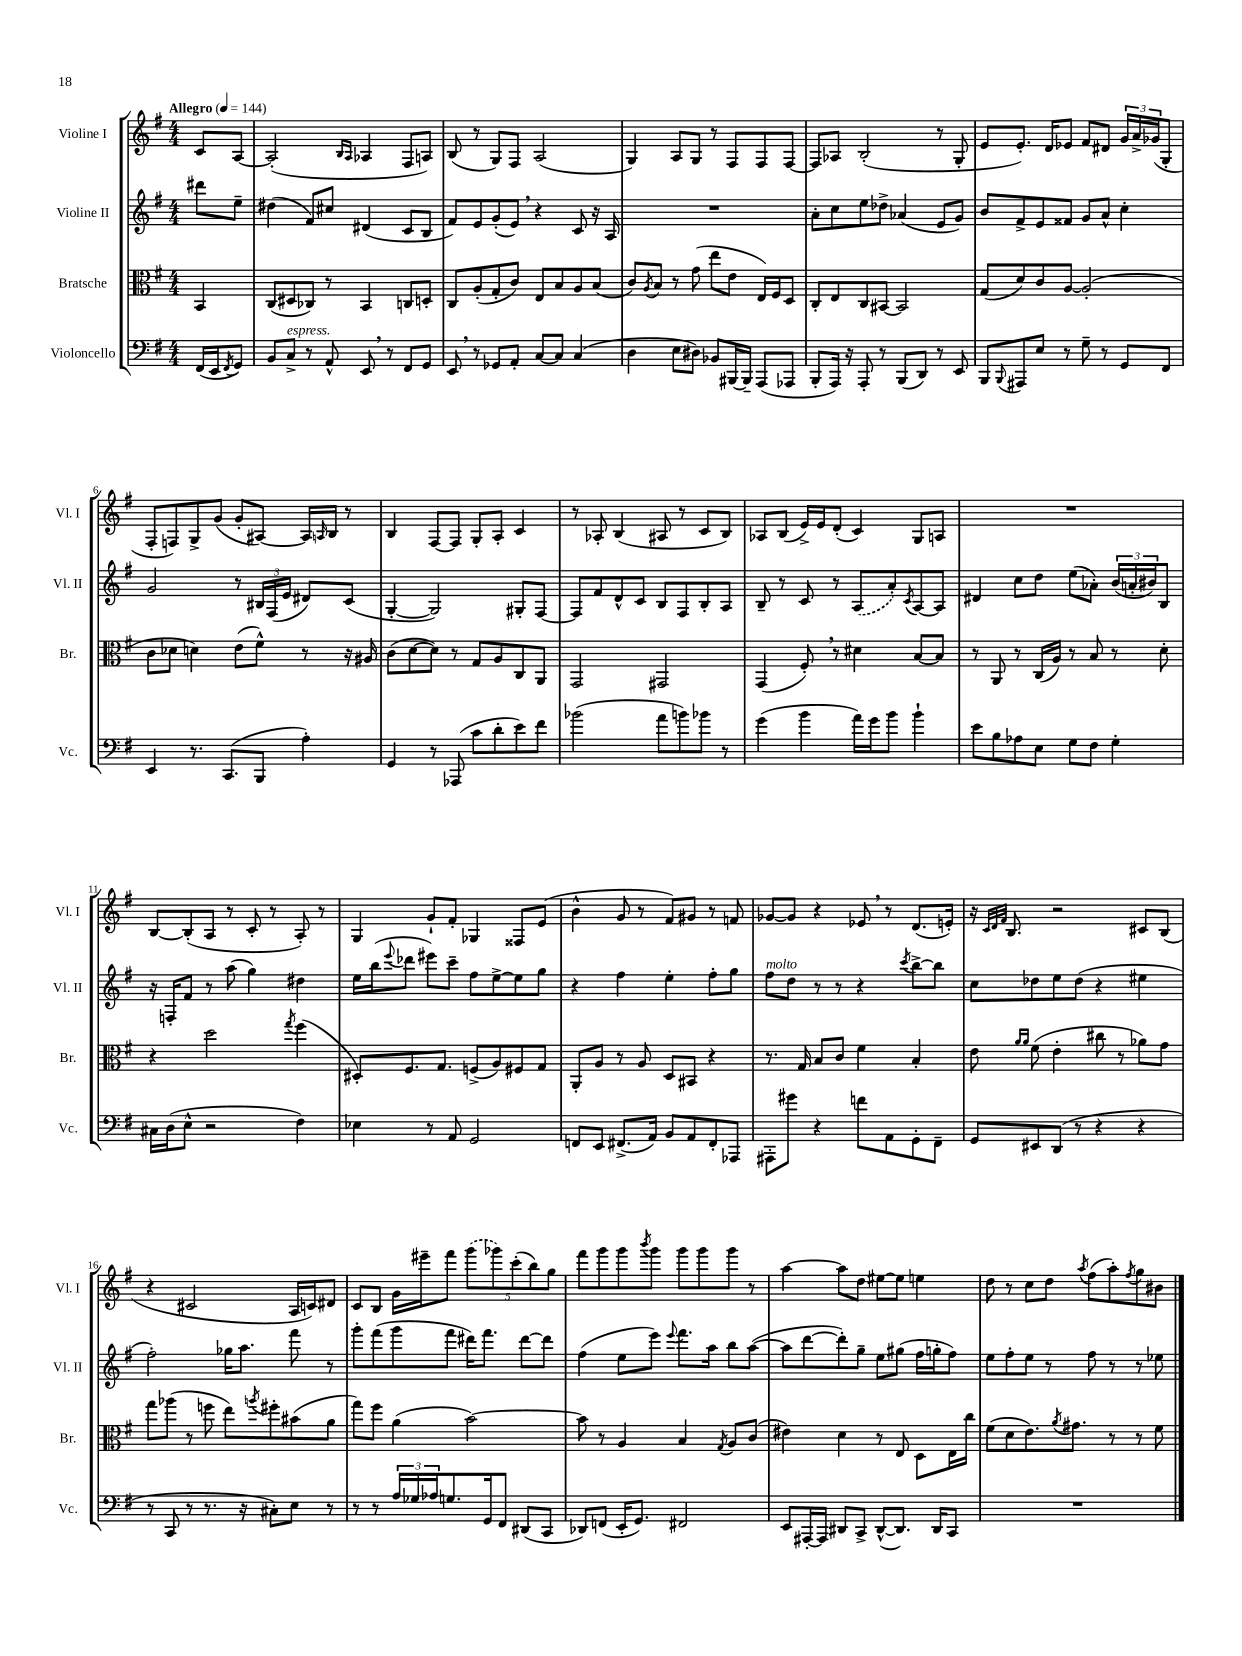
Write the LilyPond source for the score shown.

<<
\new StaffGroup <<
\new Staff = "s0" \with { instrumentName = "Violine I" shortInstrumentName = "Vl. I" } {
    \clef treble \key g \major \numericTimeSignature \time 4/4 \partial 4 \tempo "Allegro" 4 = 144
    c'8 a8~ |
    a2-.( \grace { b16 a16 } aes4 fis8 a8) |
    b8( r8 g8) fis8 a2( |
    g4) a8 g8 r8 fis8 fis8 fis8~ |
    fis8 aes8 b2-.( r8 g8-. |
    e'8 e'8.-.) d'16 ees'8 fis'8 dis'8 \tuplet 3/2 { g'16 a'16-> ges'16( } g8-. |
    fis8-. f8) g8-> g'8( g'8-. ais8~) ais16 \grace { a16 } b16 r8 |
    b4 fis8~ fis8 g8-. a8-. c'4 |
    r8 aes8-. b4( ais8 r8 c'8 b8) |
    aes8 b8( e'16->) e'16 d'8-.( c'4) g8 a8 |
    R1 |
    b8~ b8-.( a8 r8 c'8-. r8 a8-.) r8 |
    g4 g'8-! fis'8-. ges4 fisis8 e'8( |
    b'4-^ g'8 r8 fis'8) gis'8 r8 f'8 |
    ges'8~ ges'8 r4 ees'8 \breathe r8 d'8.( e'16-.) |
    r16 \grace { c'32 d'32 fis'32 } b8. r2 cis'8 b8( |
    r4 cis'2 a16 c'16) dis'8 |
    c'8 b8 g'16 eis'''16-- fis'''8 \tuplet 5/4 { \once \slurDashed g'''8( ges'''8) c'''8-.( b''8) g''8 } |
    fis'''8 g'''8 g'''8 \acciaccatura { b'''8 } g'''8 g'''8 g'''8 g'''8 r8 |
    a''4~ a''8 d''8 eis''8~ eis''8 e''4 |
    d''8 r8 c''8 d''8 \acciaccatura { a''8 } fis''8( a''8-.) \acciaccatura { fis''8 } g''8 bis'8 \bar "|." |
}
\new Staff = "s1" \with { instrumentName = "Violine II" shortInstrumentName = "Vl. II" } {
    \clef treble \key g \major \numericTimeSignature \time 4/4 \partial 4
    dis'''8 e''8-- |
    dis''4( fis'8) cis''8 dis'4( c'8 b8 |
    fis'8) e'8 g'8-.( e'8) \breathe r4 c'8 r16 a16 |
    R1 |
    a'8-. c''8 e''8 des''8-> aes'4( e'8 g'8) |
    b'8 fis'8-> e'8 fisis'8 g'8 a'8-^ c''4-. |
    g'2 r8 \tuplet 3/2 { bis16 fis16( e'16 } dis'8) c'8( |
    g4~-. g2) gis8-. fis8~ |
    fis8 fis'8 d'8-^ c'8 b8 fis8 b8-. a8 |
    b8-- r8 c'8 r8 \once \slurDashed a8( a'8-.) \acciaccatura { c'8 } a8~ a8 |
    dis'4 c''8 d''8 e''8( aes'8-.) \tuplet 3/2 { b'16( a'16-. bis'16) } b8 |
    r16 f16-. fis'8 r8 a''8( g''4) dis''4 |
    e''16 b''16( \appoggiatura { e'''8 } des'''8 eis'''8) c'''8-- fis''8 e''8~-> e''8 g''8 |
    r4 fis''4 e''4-. fis''8-. g''8 |
    fis''8^\markup { \italic "molto" } d''8 r8 r8 r4 \acciaccatura { c'''8 } b''8~-> b''8 |
    c''8 des''8 e''8 des''8( r4 eis''4 |
    fis''2-.) ges''16 a''8. fis'''8 r8 |
    g'''8-. fis'''8( g'''8 fis'''8 dis'''16) fis'''8. dis'''8~ dis'''8 |
    fis''4( e''8 e'''8) \appoggiatura { e'''8 } fis'''8. a''16 b''8 a''8~( |
    a''8 d'''8~ d'''8-.) g''8-- e''8 gis''8( fis''16 g''16-. fis''8) |
    e''8 fis''8-. e''8 r8 fis''8 r8 r8 ees''8 \bar "|." |
}
\new Staff = "s2" \with { instrumentName = "Bratsche" shortInstrumentName = "Br." } {
    \clef alto \key g \major \numericTimeSignature \time 4/4 \partial 4
    b,4 |
    c8( dis8 ces8) r8 b,4 c8 d8-. |
    c8 a8-.( g8-. c'8) e8 b8 a8 b8( |
    c'8) \acciaccatura { a8 } b8 r8 g'8( e''8 e'8 e16) fis16 d8 |
    c8-. e8 c8 bis,8~ bis,2 |
    g8( d'8) c'8 a8~ a2-.( |
    c'8 des'8 d'4) e'8( fis'8-^) r8 r16 ais16 |
    c'8( d'8~ d'8) r8 g8 a8 c8 a,8 |
    g,2 gis,2 |
    g,4( fis8-.) \breathe r8 dis'4 b8~ b8 |
    r8 a,8 r8 c16( a16) r8 b8 r8 d'8-. |
    r4 d''2 \acciaccatura { g''8 } fis''4( |
    dis8-.) fis8. g8. f8->( a8) fis8 g8 |
    a,8-. a8 r8 a8 d8 bis,8 r4 |
    r8. g16 b8 c'8 fis'4 b4-. |
    e'8 \grace { a'16 a'16 } fis'8( e'4-. cis''8 r8 aes'8) g'8 |
    g''8 aes''8( r8 f''8 e''8) \acciaccatura { a''8 } fis''8-. bis'8( a'8 |
    g''8) fis''8 a'4( b'2~) |
    b'8 r8 a4 b4 \acciaccatura { g8 } a8 c'8( |
    eis'4) d'4 r8 e8 d8 e16 c''16 |
    fis'8( d'8 e'8.) \acciaccatura { a'8 } gis'8. r8 r8 fis'8 \bar "|." |
}
\new Staff = "s3" \with { instrumentName = "Violoncello" shortInstrumentName = "Vc." } {
    \clef bass \key g \major \numericTimeSignature \time 4/4 \partial 4
    fis,16( e,16 \acciaccatura { fis,8 } g,8) |
    b,8 c8->^\markup { \italic "espress." } r8 a,8-^ e,8 \breathe r8 fis,8 g,8 |
    e,8 \breathe r8 ges,8 a,8-. c8~ c8 c4( |
    d4 e8 dis8) bes,8 bis,,16~ bis,,16-- a,,8( aes,,8 |
    b,,8-. a,,16) r16 a,,8-. r8 b,,8( d,8) r8 e,8 |
    b,,8 \appoggiatura { b,,8 } ais,,8 e8 r8 g8-- r8 g,8 fis,8 |
    e,4 r8. c,8.( b,,8 a4-.) |
    g,4 r8 aes,,8( c'8 d'8-. e'8) fis'8 |
    bes'2( a'8 b'8) bes'8 r8 |
    g'4( b'4 a'16) g'16 b'8 b'4-! |
    e'8 b8 aes8 e8 g8 fis8 g4-. |
    cis16 d16( e8-^ r2 fis4) |
    ees4 r8 a,8 g,2 |
    f,8 e,8 fis,8.->( a,16) b,8 a,8 fis,8-. aes,,8 |
    ais,,8-. gis'8 r4 f'8 a,8 g,8-. fis,8-- |
    g,8 eis,8 d,8( r8 r4 r4 |
    r8 c,8 r8 r8. r16 cis8-.) e8 r8 |
    r8 r8 \tuplet 3/2 { a16 ges16 aes16 } g8. g,16 fis,8 dis,8( c,8 |
    des,8) f,8( e,16-. g,8.) fis,2 |
    e,8 ais,,16~-. ais,,16 dis,8 c,8-> dis,8~-^( dis,8.) dis,16 c,8 |
    R1 \bar "|." |
}
>>
>>
